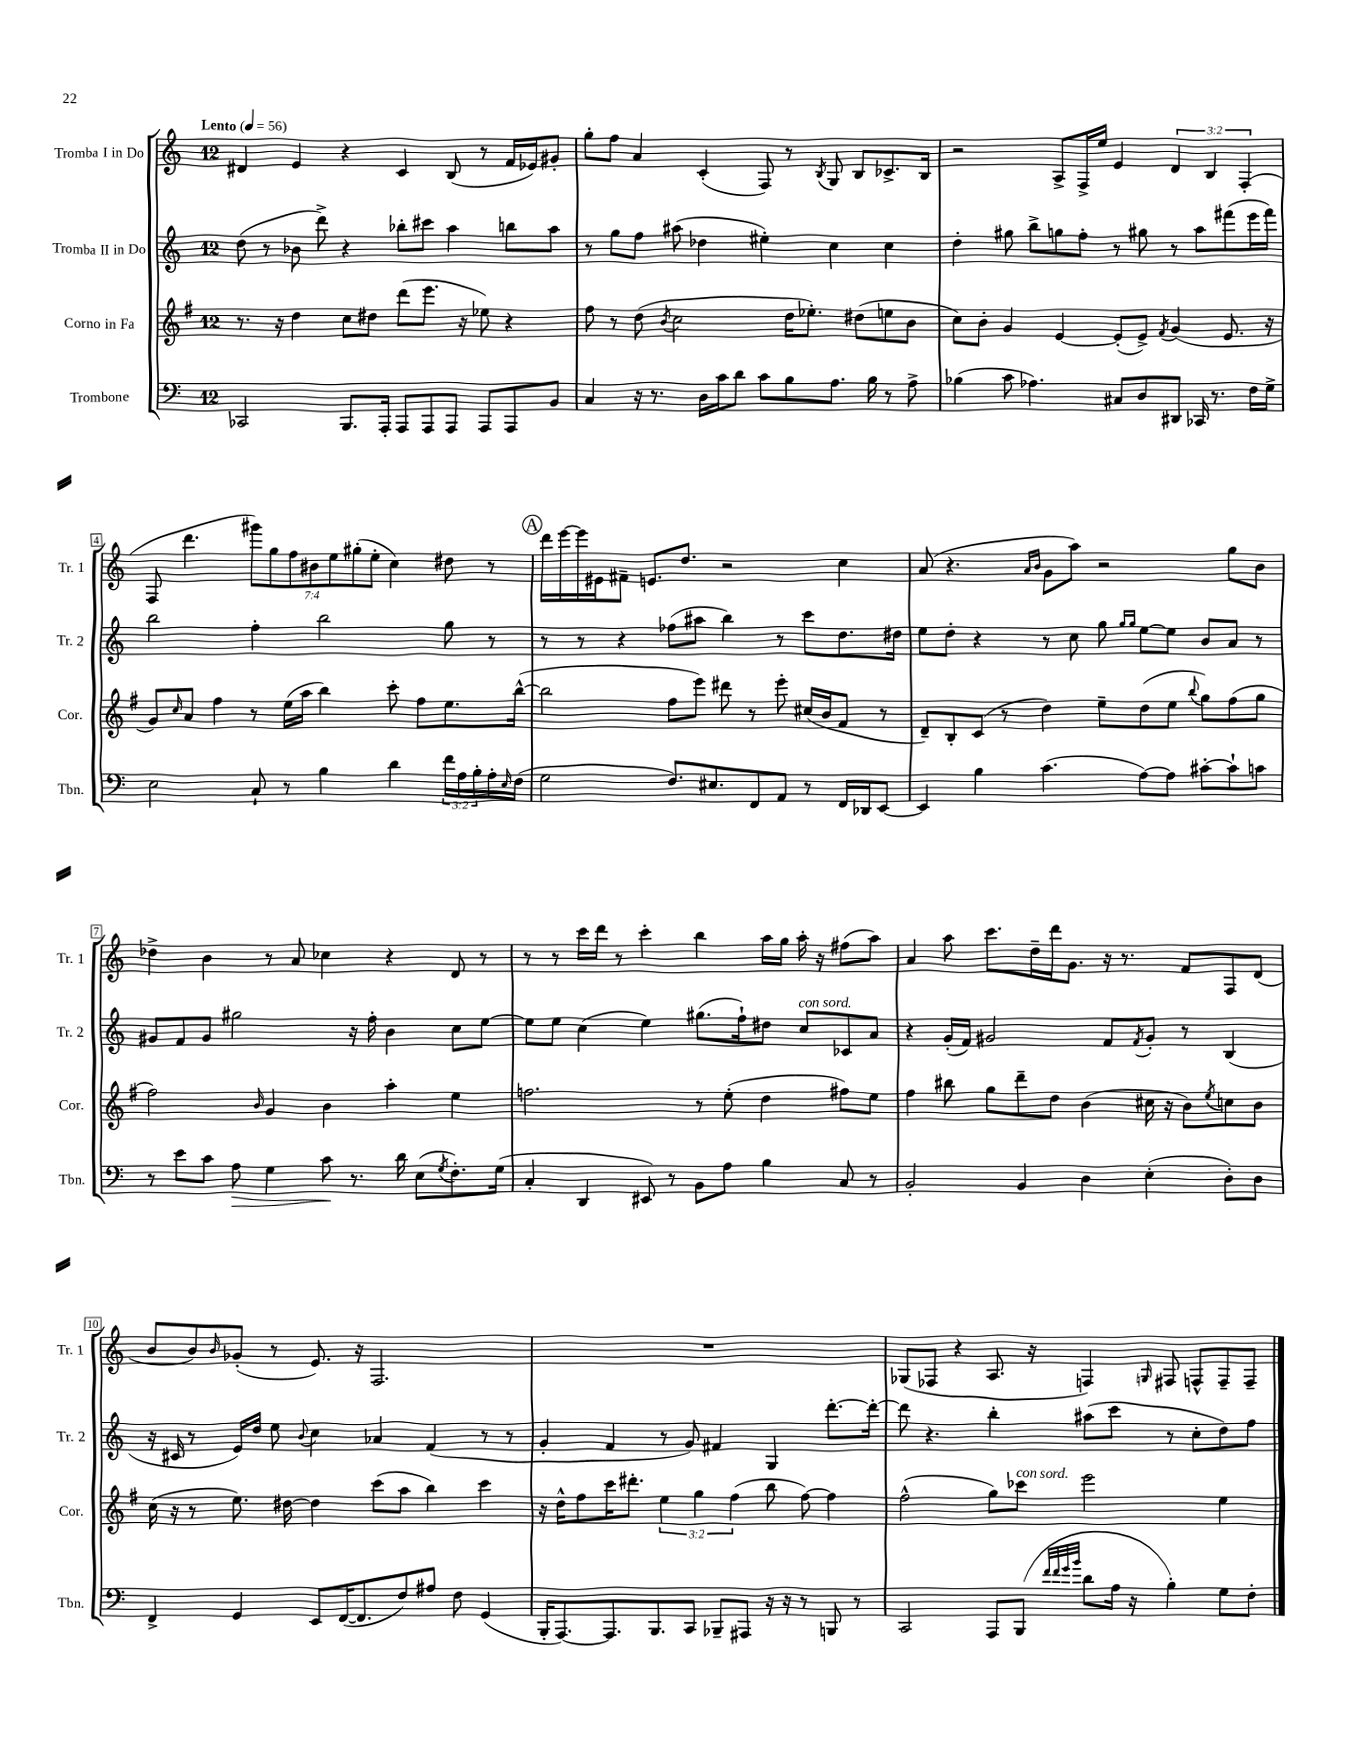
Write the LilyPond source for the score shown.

<<
\new StaffGroup <<
\new Staff = "s0" \with { instrumentName = "Tromba I in Do" shortInstrumentName = "Tr. 1" } {
    \clef treble \key c \major \once \override Staff.TimeSignature.style = #'single-digit \time 12/8 \override Staff.TupletNumber.text = #tuplet-number::calc-fraction-text \tempo "Lento" 4 = 56
    dis'4 e'4 r4 c'4 b8( r8 f'16 ees'16) gis'8-. |
    g''8-. f''8 a'4 c'4-.( f8) r8 \acciaccatura { b8 } g8 b8 ces'8.-> b16 |
    r2 a8-> f16-> e''16 e'4 \tuplet 3/2 { d'4 b4 f4-.( } |
    f8 d'''4. \tuplet 7/4 { gis'''8) g''8 f''8 bis'8 e''8 gis''8-.( e''8-. } c''4) dis''8 r8 |
    \mark \markup { \circle "A" } d'''16 e'''16~ e'''16 eis'16 fis'8-- e'8. d''8. r2 c''4 |
    a'8( r4. \grace { a'16 b'16 } g'8 a''8) r2 g''8 b'8 |
    des''4-> b'4 r8 a'8 ces''4 r4 d'8 r8 |
    r8 r8 c'''16 d'''16 r8 c'''4-. b''4 a''16 g''16 a''16-. r16 fis''8( a''8) |
    a'4 a''8 c'''8. d''16-- d'''16 g'8. r16 r8. f'8 f8 d'8( |
    b'8 b'8) \grace { b'16 } ges'8-.( r8 e'8.) r16 f2. |
    R1. |
    ges8( fes8 r4 a8. r16 f4) \grace { g16 } fis8 f8-^ f8-- f8-- \bar "|." |
}
\new Staff = "s1" \with { instrumentName = "Tromba II in Do" shortInstrumentName = "Tr. 2" } {
    \clef treble \key c \major \once \override Staff.TimeSignature.style = #'single-digit \time 12/8
    d''8( r8 bes'8 d'''8->) r4 bes''8-. cis'''8 a''4 b''8 a''8 |
    r8 g''8 f''8 ais''8( des''4 eis''4-.) c''4 c''4 |
    d''4-. gis''8 b''8-> g''8 f''8-. r8 gis''8 r8 a''8 fis'''8( e'''16 fis'''16) |
    b''2 f''4-. b''2 g''8 r8 |
    \mark \markup { \circle "A" } r8 r8 r4 fes''8( ais''8 b''4) r8 c'''8 d''8. dis''16 |
    e''8 d''8-. r4 r8 c''8 g''8 \grace { g''16 g''16 } e''8~ e''8 b'8 a'8 r8 |
    gis'8 f'8 gis'8 gis''2 r16 f''16-. b'4 c''8 e''8~ |
    e''8 e''8 c''4( e''4) gis''8.( f''16-!) dis''8 c''8^\markup { \italic "con sord." } ces'8 a'8 |
    r4 g'16-.( f'16) gis'2 f'8 \acciaccatura { f'8 } gis'8-. r8 b4( |
    r16 cis'16 r8 e'16) d''16 e''8 \appoggiatura { b'8 } c''4 aes'4 f'4( r8 r8 |
    g'4-. f'4 r8 g'8) fis'4 g4 d'''8.~-. d'''16~-. |
    d'''8 r4. b''4-. ais''8( c'''8 r8 c''8-. d''8) f''8 \bar "|." |
}
\new Staff = "s2" \with { instrumentName = "Corno in Fa" shortInstrumentName = "Cor." } {
    \clef treble \key g \major \once \override Staff.TimeSignature.style = #'single-digit \time 12/8 \override Staff.TupletNumber.text = #tuplet-number::calc-fraction-text
    r8. r16 d''4 c''8 dis''8 d'''8( e'''8. r16 ees''8) r4 |
    fis''8 r8 d''8( \acciaccatura { b'8 } c''2 d''16 ees''8.-.) dis''8( e''8 b'8 |
    c''8) b'8-. g'4 e'4~ e'8-.( e'8->) \acciaccatura { fis'8 } g'4( e'8. r16 |
    g'8) \grace { c''16 } a'8 fis''4 r8 e''16( a''16 b''4) c'''8-. fis''8 e''8. b''16~-^( |
    \mark \markup { \circle "A" } b''2 fis''8 e'''8) dis'''8 r8 e'''8-. cis''16( b'16 fis'8 r8 |
    d'8--) b8-. c'8( r8 d''4) e''8-- d''8( e''8 \appoggiatura { b''8 } g''8) fis''8( g''8 |
    fis''2) \grace { b'16 } g'4 b'4 a''4-. e''4 |
    f''2. r8 e''8-.( d''4 fis''8) e''8 |
    fis''4 bis''8 g''8 d'''8-- d''8 b'4( cis''16 r16 b'8) \acciaccatura { e''8 } c''8 b'8 |
    c''16( r16 r8 e''8.) dis''16~ dis''4 c'''8( a''8 b''4) c'''4 |
    r16 d''16-^ fis''8 c'''16 dis'''8.-. \tuplet 3/2 { e''4 g''4 fis''4( } b''8 fis''8~) fis''4 |
    fis''2-^( g''8) ces'''8^\markup { \italic "con sord." } e'''2 e''4 \bar "|." |
}
\new Staff = "s3" \with { instrumentName = "Trombone" shortInstrumentName = "Tbn." } {
    \clef bass \key c \major \once \override Staff.TimeSignature.style = #'single-digit \time 12/8 \override Staff.TupletNumber.text = #tuplet-number::calc-fraction-text
    ces,2 b,,8. a,,16-. a,,8 a,,8 a,,8 a,,8 a,,8 b,8 |
    c4 r16 r8. d16 c'16 d'8 c'8 b8 a8. b16 r8 a8-> |
    bes4( c'8 aes4.) cis8 d8 dis,8 ces,16 r8. f16 g16-> |
    e2 c8-! r8 b4 d'4 \tuplet 3/2 { f'16 a16 b16-. } a16-. \grace { e16 } f16( |
    \mark \markup { \circle "A" } g2 f8.) eis8. f,8 a,8 r8 f,16 des,16 e,8~ |
    e,4 b4 c'4.( a8~) a8 cis'8~-. cis'8-! c'8 |
    r8 e'8 c'8 a8\> g4 c'8\! r8. d'16 e8( \acciaccatura { g8 } f8.-.) g16( |
    c4-. d,4 eis,8) r8 b,8 a8 b4 c8 r8 |
    b,2-. b,4 d4 e4-.( d8-.) d8 |
    f,4-> g,4 e,8 f,16~( f,8. f8) ais8 f8 g,4( |
    b,,16-. a,,8.~) a,,8. b,,8. c,8 bes,,8-- ais,,8 r16 r16 r8 b,,8 r8 |
    c,2 a,,8 b,,8( \grace { f'32 f'32 g'32 b'32 } d'8 a16 r16 b4-.) g8 f8-. \bar "|." |
}
>>
>>
\layout { \context { \Score \override BarNumber.stencil = #(make-stencil-boxer 0.1 0.3 ly:text-interface::print) } }
